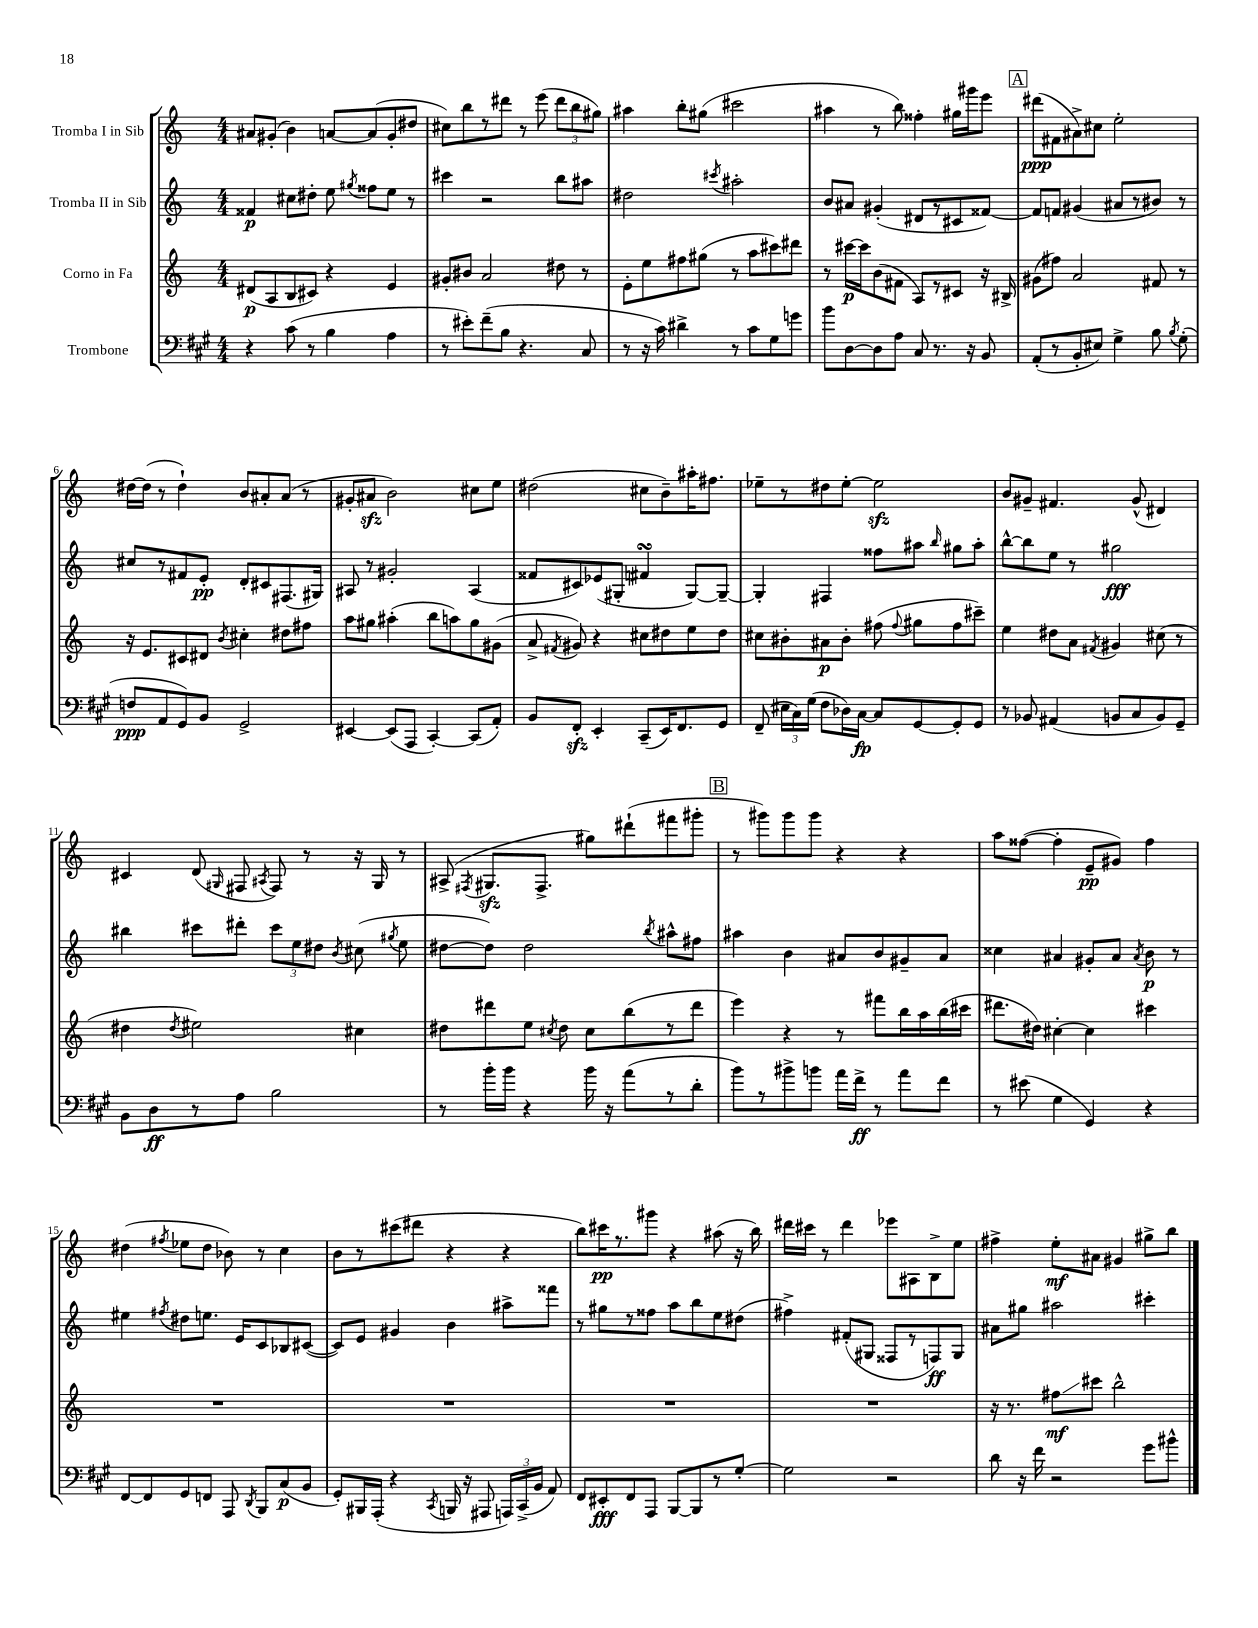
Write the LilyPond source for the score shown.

<<
\new StaffGroup <<
\new Staff = "s0" \with { instrumentName = "Tromba I in Sib" } {
    \clef treble \key c \major \numericTimeSignature \time 4/4
    \autoBeamOff ais'8[ gis'8]-.( b'4) a'8[~ a'8( gis'8-. dis''8] |
    cis''8[) b''8 r8 dis'''8] r8 e'''8( \tuplet 3/2 { dis'''8[ b''8 gis''8]) } |
    ais''4 b''8[-. gis''8]( cis'''2 |
    ais''4 r8 b''8) fisis''4-. gis''16[ gis'''16 e'''8] |
    \mark \markup { \box "A" } dis'''8[\ppp( fis'8 ais'8->) cis''8] e''2-. |
    dis''16[~ dis''16]( r8 dis''4-!) b'8[ ais'8-. ais'8]( r8 |
    gis'8[-. ais'8]\sfz b'2) cis''8[ e''8] |
    dis''2( cis''8[ b'8--) ais''16-. fis''8.] |
    ees''8[-- r8 dis''8 ees''8]~-. ees''2\sfz |
    b'8[ gis'8]-- fis'4. gis'8-^( dis'4) |
    cis'4 d'8( \grace { gis16 } fis8 \acciaccatura { ais8 } fis8) r8 r16 gis16 r8 |
    ais8->( \acciaccatura { fis8 } gis8.[\sfz fis8.]-> gis''8[) dis'''8-!( fis'''8 gis'''8]-. |
    \mark \markup { \box "B" } r8 gis'''8[) gis'''8 gis'''8] r4 r4 |
    a''8[ fisis''8]~( fisis''4-. e'8[--\pp gis'8]) fisis''4 |
    dis''4( \acciaccatura { fis''8 } ees''8[ dis''8] bes'8) r8 c''4 |
    b'8[ r8 cis'''8( dis'''8] r4 r4 |
    b''8[) cis'''16\pp r8. gis'''8] r4 ais''8( r16 b''16) |
    dis'''16[ cis'''16] r8 dis'''4 ees'''8[ ais8 b8-> e''8] |
    fis''4-> e''8[-.\mf ais'8] gis'4 gis''8[-> b''8] \bar "|." |
}
\new Staff = "s1" \with { instrumentName = "Tromba II in Sib" } {
    \clef treble \key c \major \numericTimeSignature \time 4/4
    \autoBeamOff fisis'4\p cis''8[ dis''8]-. e''8 \acciaccatura { gis''8 } fisis''8[ e''8] r8 |
    cis'''4 r2 b''8[ ais''8] |
    dis''2 \acciaccatura { cis'''8 } ais''2-. |
    b'8[ ais'8] gis'4-.( dis'8[ r8 cis'8 fisis'8]~) |
    \mark \markup { \box "A" } fisis'8[ f'8] gis'4( ais'8[ r8 bis'8]) r8 |
    cis''8[ r8 fis'8 e'8]-.\pp d'8[-. cis'8 fis8.( gis16]) |
    ais8 r8 gis'2-. ais4( |
    fisis'8[ cis'8) ees'8( gis8]-. fis'4\turn gis8[~) gis8]~-- |
    gis4-. fis4 fisis''8[ ais''8] \grace { b''16 } gis''8[ ais''8]-. |
    b''8[~-^ b''8 e''8] r8 gis''2\fff |
    bis''4 cis'''8[ dis'''8]-. \tuplet 3/2 { cis'''8[ e''8 dis''8] } \acciaccatura { b'8 } cis''8( \acciaccatura { gis''8 } e''8 |
    dis''8[~ dis''8]) dis''2 \acciaccatura { b''8 } ais''8[-^ fis''8] |
    \mark \markup { \box "B" } ais''4 b'4 ais'8[ b'8 gis'8-- ais'8] |
    cisis''4 ais'4 gis'8[-. ais'8] \acciaccatura { ais'8 } b'8\p r8 |
    eis''4 \acciaccatura { fis''8 } dis''8[ e''8.] e'16[ c'8 bes8 cis'8]~( |
    cis'8[) e'8] gis'4 b'4 ais''8[-> fisis'''8] |
    r8 gis''8[ r8 fisis''8] a''8[ b''8 e''8 dis''8]( |
    fis''4->) fis'8[-.( gis8] fisis8[ r8 f8\ff) gis8] |
    ais'8[ gis''8] ais''2 cis'''4-. \bar "|." |
}
\new Staff = "s2" \with { instrumentName = "Corno in Fa" } {
    \clef treble \key c \major \numericTimeSignature \time 4/4
    \autoBeamOff dis'8[\p( a8 b8 cis'8]) r4 e'4 |
    gis'8[-. bis'8] a'2 dis''8 r8 |
    e'8[-. e''8 fis''8 gis''8]( r8 a''8[ cis'''8) dis'''8] |
    r8 cis'''16[~\p cis'''16 b'8( fis'8] a8[) r8 cis'8] r16 bis16-> |
    \mark \markup { \box "A" } gis'8[( fis''8]) a'2 fis'8 r8 |
    r16 e'8.[ cis'8 dis'8] \acciaccatura { b'8 } cis''4-. dis''8[ fis''8] |
    a''8[ gis''8] ais''4-.( b''8[ a''8) gis''8 gis'8]( |
    a'8-> \acciaccatura { fis'8 } gis'8) r4 cis''8[ dis''8 e''8 dis''8] |
    cis''8[ bis'8-. ais'8\p bis'8]-. fis''8( \appoggiatura { fis''8 } gis''8[ fis''8 cis'''8]--) |
    e''4 dis''8[ a'8] \acciaccatura { fis'8 } gis'4 cis''8( r8 |
    dis''4 \acciaccatura { dis''8 } eis''2) cis''4 |
    dis''8[ dis'''8 e''8] \acciaccatura { cis''8 } dis''8 cis''8[ b''8( r8 dis'''8] |
    \mark \markup { \box "B" } e'''4) r4 r8 fis'''8[ b''16 a''16 b''16( cis'''16] |
    dis'''8.[ dis''16]) cis''4~-. cis''4 cis'''4 |
    R1 |
    R1 |
    R1 |
    R1 |
    r16 r8. fis''8[\glissando\mf cis'''8] b''2-^ \bar "|." |
}
\new Staff = "s3" \with { instrumentName = "Trombone" } {
    \clef bass \key a \major \numericTimeSignature \time 4/4
    \autoBeamOff r4 cis'8( r8 b4 a4 |
    r8 eis'8[-.) fis'8--( b8] r4. cis8 |
    r8 r16 cis'16) dis'4-> r8 cis'8[ gis8 g'8] |
    b'8[ d8~ d8 a8] cis8 r8. r16 b,8 |
    \mark \markup { \box "A" } a,8[-.( r8 b,8-. eis8]) gis4-> b8 \acciaccatura { b8 } gis8-.( |
    f8[\ppp a,8 gis,8) b,8] gis,2-> |
    eis,4~ eis,8[( a,,8] cis,4~-.) cis,8[( a,8]-.) |
    b,8[ fis,8]-.\sfz e,4-. cis,8[--( e,16) fis,8. gis,8] |
    fis,8--( \tuplet 3/2 { eis16[ cis16) gis16]( } fis8[ des16) cis16]~\fp cis8[ gis,8~ gis,8-. gis,8] |
    r8 bes,8 ais,4( b,8[ cis8 b,8) gis,8]-- |
    b,8[ d8\ff r8 a8] b2 |
    r8 b'16[-. b'16] r4 b'16 r16 a'8[( r8 d'8]-. |
    \mark \markup { \box "B" } b'8[) r8 bis'8-> b'8] a'16[ fis'16]->\ff r8 a'8[ fis'8] |
    r8 eis'8( gis4 gis,4) r4 |
    fis,8[~ fis,8 gis,8 f,8] a,,8 \acciaccatura { d,8 } b,,8[ cis8\p( b,8] |
    gis,8[-.) bis,,16 a,,16]-.( r4 \acciaccatura { cis,8 } b,,16 r16 ais,,8 \tuplet 3/2 { a,,16[) cis,16->( b,16] } a,8) |
    fis,8[ eis,8-.\fff fis,8 a,,8] b,,8[~ b,,8 r8 gis8]~-. |
    gis2 r2 |
    d'8 r16 fis'16 r2 gis'8[ bis'8]-^ \bar "|." |
}
>>
>>
